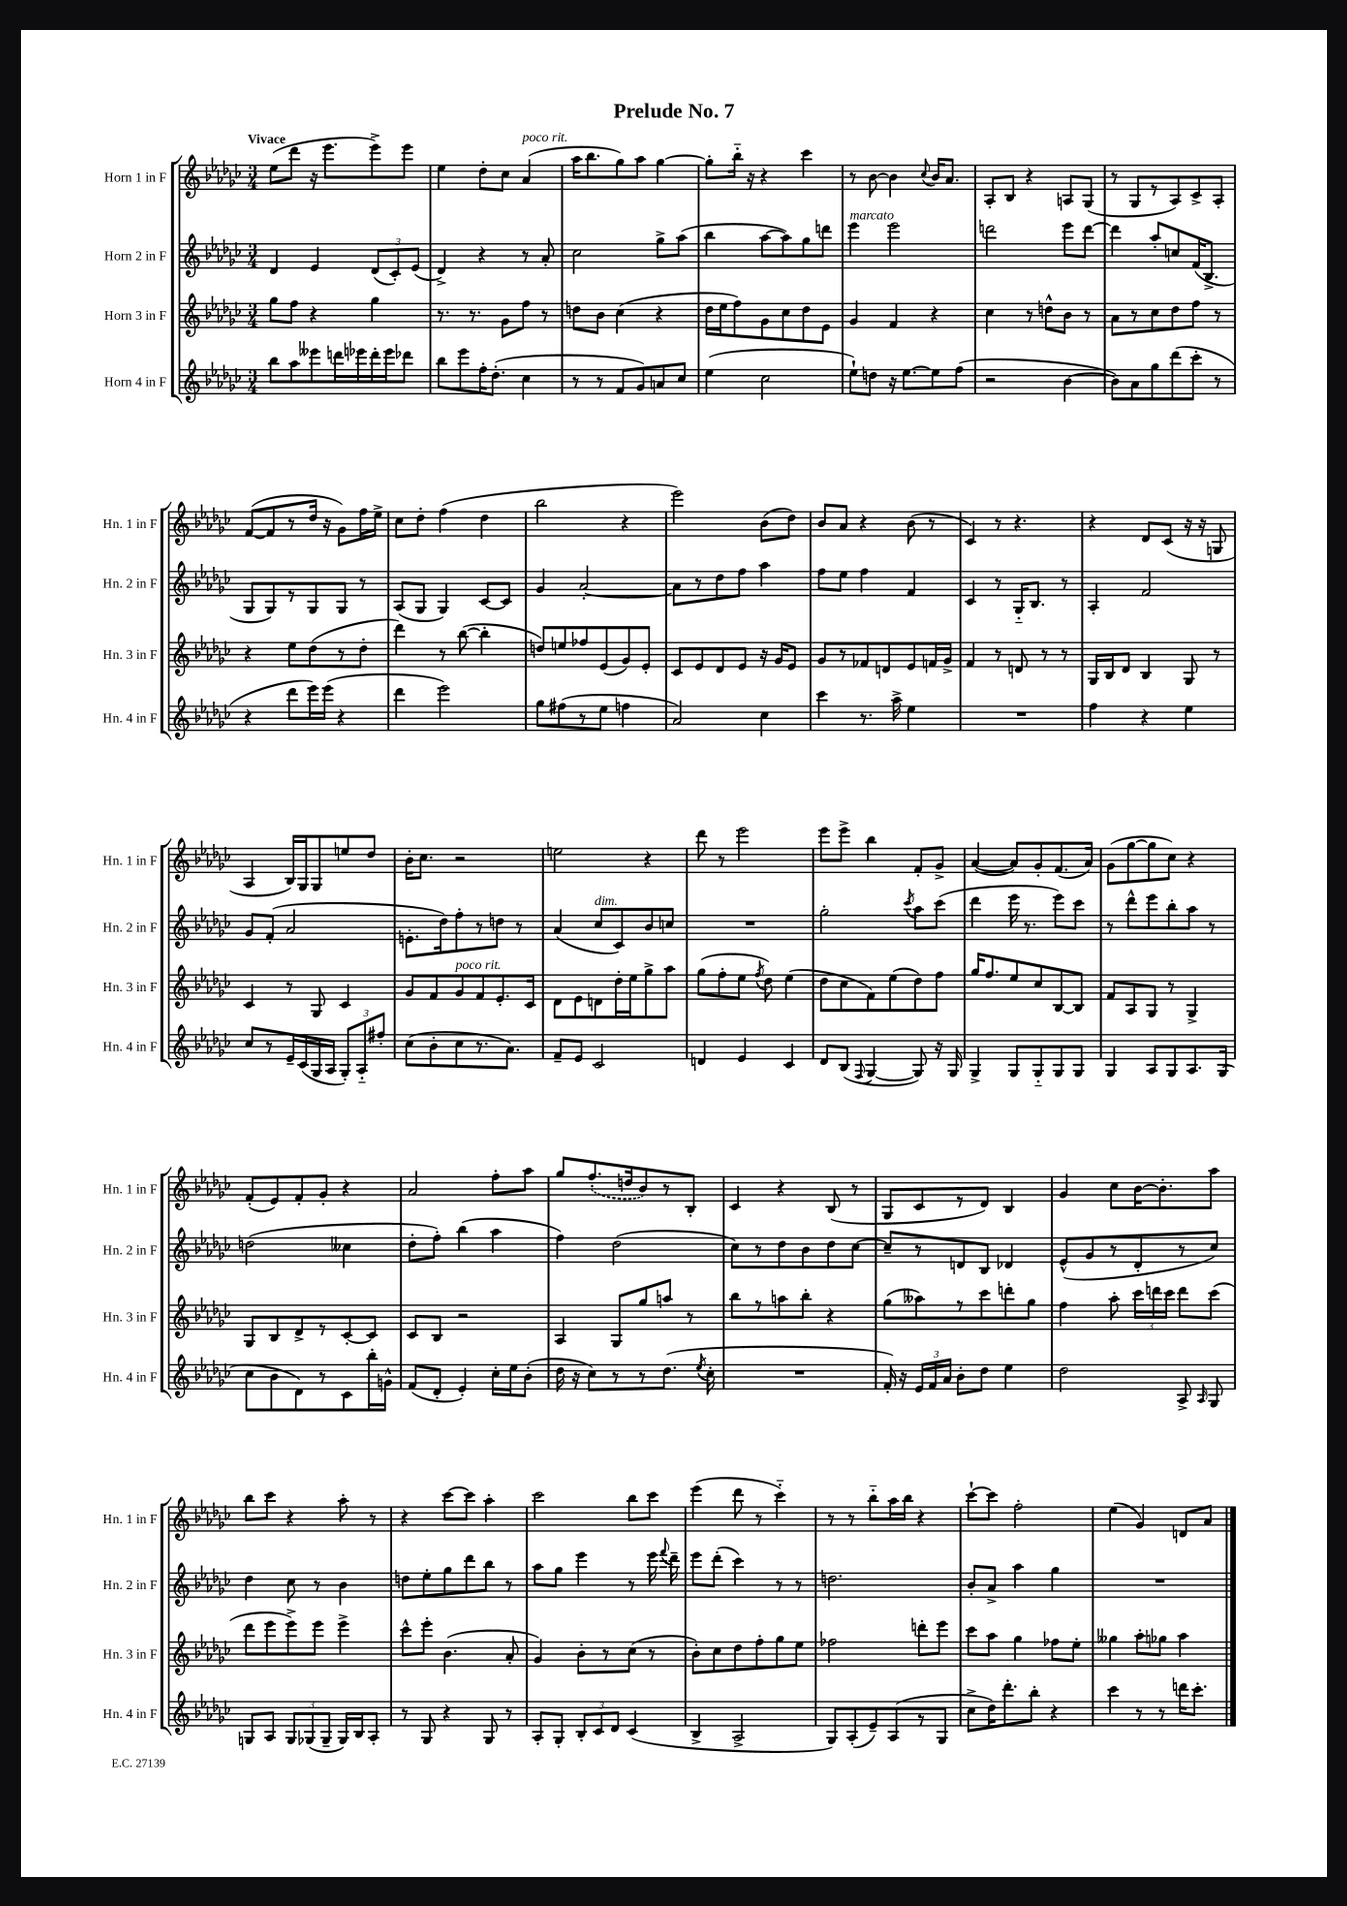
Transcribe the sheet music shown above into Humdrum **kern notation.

**kern	**kern	**kern	**kern
*staff4	*staff3	*staff2	*staff1
*clefG2	*clefG2	*clefG2	*clefG2
*k[b-e-a-d-g-c-]	*k[b-e-a-d-g-c-]	*k[b-e-a-d-g-c-]	*k[b-e-a-d-g-c-]
*M3/4	*M3/4	*M3/4	*M3/4
8bb-	8gg-	4d-	(8ee-
8aa-	8ff	.	8ddd-
8eee--	4r	4e-	16r
.	.	.	8.eee-
16ddd	.	.	.
16eee-	.	.	.
16ddd'	4gg-	(12d-	8eee-^)
16eee-	.	.	.
.	.	12c-')	.
8ddd-	.	.	8eee-
.	.	(12e-	.
=	=	=	=
8bb-	8.r	4d-^)	4ee-
8eee-	.	.	.
.	8.r	.	.
16ff'	.	4r	8dd-'
(8.dd-'	.	.	.
.	8g-	.	8cc-
4cc-	8ff	8r	(4a-
.	8r	8a-'	.
=	=	=	=
8r	8dd	2cc-	16aa-
.	.	.	8.bb-
8r	8b-	.	.
8f	(4cc-	.	8gg-)
8g-)	.	.	8aa-
8a	4r	8gg-^	[4gg-
8cc-	.	(8aa-	.
=	=	=	=
(4ee-	16dd-	4bb-	8gg-']
.	16ee-	.	.
.	8ff)	.	16bb-'~
.	.	.	16r
2cc-	8g-	[8aa-	4r
.	8cc-	8aa-])	.
.	8dd-	8gg-	4ccc-
.	8e-	8ddd	.
=	=	=	=
8ee-`)	4g-	4eee-	8r
8dd	.	.	[8b-
16r	4f	2eee-	4b-]
[8.ee-	.	.	.
.	.	.	8qqcc-
8ee-]	4r	.	16b-
.	.	.	8.a-
(8ff	.	.	.
=	=	=	=
2r	4cc-	2ddd	8A-'
.	.	.	8B-
.	8r	.	4r
.	8dd^^	.	.
[4b-	8b-	8eee-	8A
.	8r	[8ddd	(8G-
=	=	=	=
8b-])	8a-	4ddd]	8r
8a-	8r	.	8G-
8gg-	8cc-	8aa-'	8r
(8ddd-	8dd-	8cc	8A-)
8ccc-'	8ff	(16f	8c-^
.	.	8.B-^	.
8r	8r	.	8A-'
=	=	=	=
4r	4r	8G-	([8f
.	.	8G-)	8f]
8ddd-	8ee-	8r	8r
16eee-)	(8dd-	8G-	16dd-
(16eee-	.	.	16r
4r	8r	8G-	8g-)
.	8dd-'	8r	16ff
.	.	.	16ee-^
=	=	=	=
4ddd-	4ddd-)	(8A-	8cc-
.	.	8G-	8dd-'
2eee-)	8r	4G-)	(4ff
.	([8bb-	.	.
.	4bb-']	[8c-	4dd-
.	.	8c-]	.
=	=	=	=
8gg-	8dd)	4g-	2bb-
(8ff#	8ee	.	.
8r	8ff-	[2a-'	.
8ee-	(8e-	.	.
4ff	8g-)	.	4r
.	8e-'	.	.
=	=	=	=
2a-)	8c-	8a-]	2eee-)
.	8e-	8r	.
.	8d-	8dd-	.
.	8e-	8ff	.
4cc-	16r	4aa-	(8b-
.	16g-	.	.
.	8e-	.	8dd-)
=	=	=	=
4ccc-	8g-	8ff	8b-
.	8r	8ee-	8a-
8.r	8f-	4ff	4r
.	8d	.	.
16aa-^	.	.	.
4ee-	8e-	4f	(8b-
.	16f	.	8r
.	16g-^	.	.
=	=	=	=
2.r	4f	4c-	4c-)
.	8r	8r	8r
.	8d	16G-'~	4.r
.	.	8.B-	.
.	8r	.	.
.	8r	8r	.
=	=	=	=
4ff	16G-	4A-'	4r
.	16B-	.	.
.	8d-	.	.
4r	4B-	2f	8d-
.	.	.	(8c-
4ee-	8G-	.	16r
.	.	.	16r
.	8r	.	8G
=	=	=	=
8cc-	4c-	8g-	4A-
8r	.	(8f'	.
16e-~	8r	2a-	16B-)
(16c-	.	.	16G-
16G-	8G-	.	8G-
16A-	.	.	.
12G-')	4c-	.	8ee
12A-'~	.	.	.
.	.	.	8dd-
12ff#'	.	.	.
=	=	=	=
(8cc-	8g-	8.e'	16b-'
.	.	.	8.cc-
8b-'	8f	.	.
.	.	16dd-)	.
8cc-	8g-	8ff'	2r
8.r	8f	8r	.
.	8.e-'	8dd	.
8.a-)	.	.	.
.	.	8r	.
.	16c-	.	.
=	=	=	=
8f~	8d-	(4a-	2ee
8e-	8e-	.	.
2c-	8d	8cc-	.
.	16dd-'	8c-)	.
.	16ee-	.	.
.	8gg-^	8b-	4r
.	8aa-	8cc	.
=	=	=	=
4d	(8gg-	2.r	8ddd-
.	8ff'	.	8r
4e-	8ee-	.	2eee-
.	8qff	.	.
.	8dd-)	.	.
4c-	(4ee-	.	.
=	=	=	=
8d-	8dd-	2gg-'	8eee-
(8B-	8cc-	.	8eee-^
8qqF	.	.	.
[4G-	8f)	.	4bb-
.	(8ee-	.	.
.	.	8qccc-	.
8G-])	8dd-)	8aa-	8f'
16r	8ff	(8ccc-	8g-^
16G-	.	.	.
=	=	=	=
4G-^	16gg-	4ddd-	([4a-
.	8.ff	.	.
8G-	8ee-	16eee-	8a-])
.	.	8.r	.
8G-'~	8cc-	.	8g-'
8G-	[8B-	8eee-)	(8.f
8G-	8B-]	8ccc-	.
.	.	.	16a-)
=	=	=	=
4G-	8f	8r	(8g-
.	8A-	8ddd-^^	[8gg-
8A-	8G-	8eee-	8gg-]
8G-	8r	8bb-'	8cc-)
8.A-	4G-^	8aa-	4r
.	.	8r	.
(16G-	.	.	.
=	=	=	=
8cc-	8G-	(2dd	(8f'
8b-	8B-	.	8e-)
8d-)	8d-^	.	8f'
8r	8r	.	8g-'
8c-	[8c-'	4cc--	4r
16bb-'	8c-]	.	.
16g^^	.	.	.
=	=	=	=
(8f	8c-	8dd-'	2a-
8d-'	8B-	8ff')	.
4e-')	2r	(4bb-	.
16cc-'	.	4aa-	8ff'
16ee-	.	.	.
(8b-'	.	.	8aa-
=	=	=	=
16dd-	4A-	4ff)	8gg-
16r	.	.	.
8cc-)	.	.	(8.ff'
8r	8G-	(2dd-	.
.	.	.	16dd
8r	8gg-	.	8b-)
(8.dd-	8aa	.	8r
.	8r	.	8B-'
8qee-	.	.	.
16cc-'	.	.	.
=	=	=	=
2.r	8bb-	8cc-)	4c-
.	8r	8r	.
.	8aa	8dd-	4r
.	8bb-'	8b-	.
.	4r	8dd-	(8B-
.	.	[8cc-	8r
=	=	=	=
16f')	(8gg-	8cc-~]	8G-
16r	.	.	.
24e-	8aa--)	8r	8c-
24f	.	.	.
24a-	.	.	.
8b-'	8r	8d	8r
8dd-	8ccc-	8B-	8d-)
4ee-	8ddd'	4d-	4B-
.	8gg-	.	.
=	=	=	=
2dd-	4ff	(8e-^^	4g-
.	.	8g-	.
.	8aa-'	8r	8cc-
.	24ccc-	8d-'	[16b-
.	24ddd	.	.
.	.	.	8.b-']
.	24ccc-	.	.
8A-^	8ddd	8r	.
16qqA-	.	.	.
8G-	(8ccc-	8cc-)	8aa-
=	=	=	=
8G	8ddd-	4dd-	8bb-
8A-	8eee-	.	8ccc-
12G	8eee-^)	8cc-	4r
(12G-	.	.	.
.	8eee-	8r	.
12G-~	.	.	.
16G-)	4eee-^	4b-	8aa-'
16B-	.	.	.
8A-'	.	.	8r
=	=	=	=
8r	8ccc-^^	8dd	4r
8G-	8eee-'	8ee-'	.
4r	(4.b-	8gg-	[8ccc-
.	.	8ddd-	8ccc-]
8G-	.	8bb-	4aa-'
8r	8a-'	8r	.
=	=	=	=
8A-'	4g-)	8aa-	2ccc-
8G-'	.	8gg-	.
12B-'	8b-'	4eee-	.
12c-	.	.	.
.	8r	.	.
12d-	.	.	.
(4c-	(8cc-	8r	8bb-
.	8r	16eee-	8ccc-
.	.	8qqfff	.
.	.	16ddd-~	.
=	=	=	=
4B-^	8b-')	8eee-	(4eee-
.	8cc-	(8ddd-'	.
2A-^	8dd-	4ccc-)	8ddd-
.	8ff'	.	8r
.	8gg-	8r	4ccc-'~)
.	8ee-	8r	.
=	=	=	=
8G-)	2ff-	2.dd	8r
(8A-'	.	.	8r
8e-~)	.	.	8bb-'~
(8A-	.	.	16aa-
.	.	.	16bb-
8r	8ddd'	.	4r
8G-	8eee-	.	.
=	=	=	=
8cc-^	8ccc-	8b-'	[8ccc-`
16dd-)	8aa-	8a-^	8ccc-]
8.ddd-'	.	.	.
.	4gg-	4aa-	2ff'
8bb-'	.	.	.
4r	8ff-	4gg-	.
.	8ee-'	.	.
=	=	=	=
4ccc-	4gg--	2.r	(4ee-
8r	8aa-'	.	4g-)
8r	8gg-	.	.
16ddd	4aa-	.	8d
8.ccc-'	.	.	.
.	.	.	8a-
==	==	==	==
*-	*-	*-	*-
